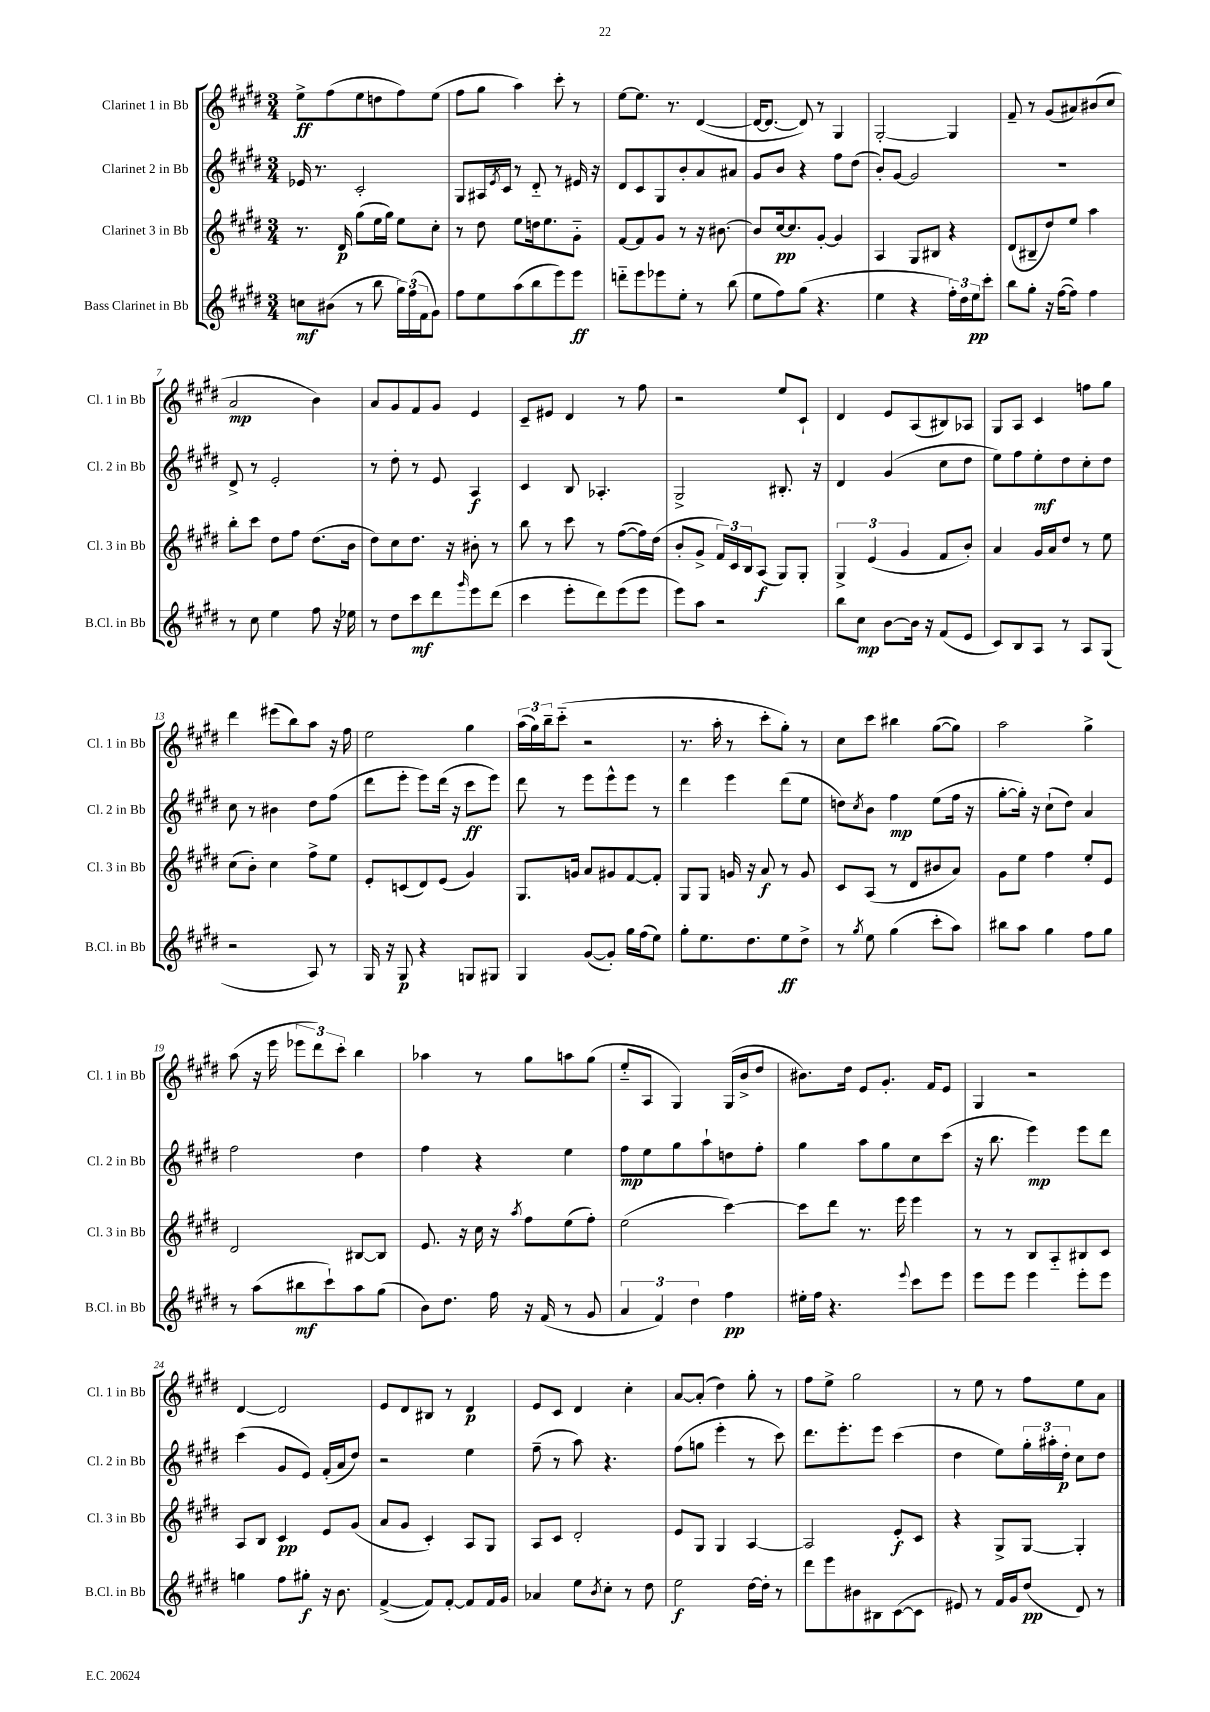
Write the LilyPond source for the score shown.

<<
\new StaffGroup <<
\new Staff = "s0" \with { instrumentName = "Clarinet 1 in Bb" shortInstrumentName = "Cl. 1 in Bb" } {
    \clef treble \key e \major \numericTimeSignature \time 3/4
    e''8->\ff fis''8( e''8 d''8 fis''8) e''8( |
    fis''8 gis''8 a''4) cis'''8-. r8 |
    e''8~ e''8. r8. dis'4~( |
    dis'16~ dis'8.~ dis'8) r8 gis4 |
    gis2~-. gis4 |
    fis'8-- r8 gis'8( ais'8) bis'8( cis''8 |
    a'2\mp b'4) |
    a'8 gis'8 fis'8 gis'8 e'4 |
    cis'8-- eis'8 dis'4 r8 fis''8 |
    r2 e''8 cis'8-! |
    dis'4 e'8 a8( bis8) aes8 |
    gis8 a8 cis'4 f''8 gis''8 |
    dis'''4 eis'''8( b''8) a''8 r16 fis''16 |
    e''2 gis''4 |
    \tuplet 3/2 { a''16( gis''16) b''16-- } cis'''8-_( r2 |
    r8. a''16-. r8 cis'''8-. gis''8-.) r8 |
    cis''8 cis'''8 bis''4 gis''8~( gis''8) |
    a''2 gis''4-> |
    a''8( r16 e'''16 \tuplet 3/2 { ees'''8 dis'''8) cis'''8-. } b''4 |
    aes''4 r8 gis''8 a''8 gis''8( |
    e''8-_ a8 gis4) gis16( b'16-> dis''8 |
    bis'8.) dis''16 e'8 gis'8.-. fis'16 e'8 |
    gis4 r2 |
    dis'4~ dis'2 |
    e'8 dis'8 bis8 r8 dis'4\p |
    e'8 cis'8 dis'4 cis''4-. |
    a'8~ a'8-.( dis''4) gis''8-. r8 |
    fis''8 e''8-> gis''2 |
    r8 e''8 r8 fis''8 e''8 a'8 \bar "|." |
}
\new Staff = "s1" \with { instrumentName = "Clarinet 2 in Bb" shortInstrumentName = "Cl. 2 in Bb" } {
    \clef treble \key e \major \numericTimeSignature \time 3/4
    ees'16 r8. cis'2-. |
    gis8 ais16 \acciaccatura { e'8 } cis'16 r8 dis'8-_ r8 eis'16 r16 |
    dis'8 cis'8 gis8 b'8-. a'8 ais'8 |
    gis'8 b'8 r4 fis''8 dis''8( |
    b'8-.) gis'8~ gis'2 |
    R2. |
    dis'8-> r8 e'2-. |
    r8 dis''8-. r8 e'8 a4\f |
    cis'4 b8 aes4.-. |
    gis2-> bis8.-. r16 |
    dis'4 gis'4( cis''8 dis''8 |
    e''8) fis''8 e''8-.\mf dis''8 cis''8-. dis''8 |
    cis''8 r8 bis'4 dis''8 fis''8( |
    dis'''8 e'''8-. e'''8) dis'''16( r16 cis'''8\ff e'''8) |
    dis'''8 r8 e'''8 e'''8-^ e'''8 r8 |
    dis'''4 e'''4 dis'''8( e''8 |
    d''8) \acciaccatura { cis''8 } b'8 fis''4\mp e''8( fis''16 r16 |
    gis''8~-. gis''16-.) r16 cis''8-!( dis''8) a'4 |
    fis''2 dis''4 |
    fis''4 r4 e''4 |
    fis''8\mp e''8 gis''8 a''8-! d''8 fis''8-. |
    gis''4 a''8 gis''8 cis''8 cis'''8( |
    r16 b''8. e'''4\mp) e'''8 dis'''8 |
    cis'''4( gis'8 e'8) fis'16-.( a'16 dis''8) |
    r2 e''4 |
    fis''8--( r8 a''8) r4. |
    fis''8( g''8 e'''4-. r8 cis'''8) |
    dis'''8. e'''8.-. e'''8 cis'''4( |
    dis''4 e''8) \tuplet 3/2 { gis''16-. ais''16-. dis''16-.\p } cis''8 dis''8 \bar "|." |
}
\new Staff = "s2" \with { instrumentName = "Clarinet 3 in Bb" shortInstrumentName = "Cl. 3 in Bb" } {
    \clef treble \key e \major \numericTimeSignature \time 3/4
    r8. dis'16\p gis''8( e''16 gis''16) e''8 cis''8-. |
    r8 dis''8 e''8 d''16 e''8. gis'8-_ |
    fis'8~ fis'8 gis'8 r8 r16 bis'8.~ |
    bis'8 cis''16~\pp cis''8. gis'8~-. gis'4 |
    a4 gis8 bis8 r4 |
    dis'8( bis8-- dis''8) e''8 a''4 |
    b''8-. cis'''8 dis''8 fis''8 dis''8.( b'16 |
    dis''8) cis''8 dis''8. r16 bis'8-. r8 |
    b''8 r8 cis'''8 r8 fis''8~( fis''16) dis''16( |
    b'8-. gis'8-> \tuplet 3/2 { fis'16) cis'16 b16 } a8\f( gis8) gis8-. |
    \tuplet 3/2 { gis4-> e'4( gis'4 } fis'8 b'8-.) |
    a'4 gis'16 a'16 dis''8 r8 e''8 |
    cis''8( b'8-.) cis''4 fis''8-> e''8 |
    e'8-. c'8( dis'8) e'8( gis'4) |
    gis8. g'16 a'8 gis'8 fis'8~ fis'8-. |
    gis8 gis8 g'16 r16 a'8\f r8 g'8 |
    cis'8 a8( r8 dis'8 bis'8 a'8) |
    gis'8 e''8 fis''4 e''8-. e'8 |
    dis'2 bis8~ bis8 |
    e'8. r16 cis''16 r16 \acciaccatura { a''8 } fis''8 e''8( fis''8-.) |
    e''2( cis'''4~) |
    cis'''8 dis'''8 r8. e'''16 e'''4 |
    r8 r8 b8 a8-_ bis8 cis'8 |
    a8 b8 cis'4\pp e'8 gis'8( |
    a'8 gis'8 cis'4-.) a8 gis8 |
    a8 cis'8 dis'2-. |
    e'8 gis8 gis4 a4~ |
    a2 e'8-.\f cis'8 |
    r4 gis8-> gis8~ gis4-. \bar "|." |
}
\new Staff = "s3" \with { instrumentName = "Bass Clarinet in Bb" shortInstrumentName = "B.Cl. in Bb" } {
    \clef treble \key e \major \numericTimeSignature \time 3/4
    c''8\mf bis'8( r8 b''8 \tuplet 3/2 { gis''16) fis''16( fis'16 } gis'8) |
    fis''8 e''8 a''8( b''8 e'''8) e'''8\ff |
    d'''8-_ e'''8 ees'''8 e''8-. r8 b''8( |
    e''8 fis''8) gis''8( r4. |
    e''4 r4 \tuplet 3/2 { fis''16-.) dis''16 e''16\pp } cis'''8-. |
    b''8 gis''8-. r16 fis''16~( fis''8) fis''4 |
    r8 cis''8 e''4 fis''8 r16 ees''16 |
    r8 dis''8 cis'''8\mf dis'''8 \grace { gis'''16 } e'''8 dis'''8( |
    cis'''4 e'''8-. dis'''8) e'''8( e'''8 |
    e'''8) a''8 r2 |
    b''8 cis''8\mp b'8~ b'16 r16 fis'8( e'8 |
    cis'8) b8 a8 r8 a8 gis8( |
    r2 a8) r8 |
    gis16 r16 gis8\p r4 g8 gis8 |
    gis4 gis'8~( gis'8-.) gis''16 fis''16( e''8) |
    gis''8-. e''8. dis''8. e''8\ff dis''8-> |
    r8 \acciaccatura { gis''8 } e''8 gis''4( cis'''8-. a''8) |
    bis''8 a''8 gis''4 fis''8 gis''8 |
    r8 a''8( bis''8\mf cis'''8-!) a''8 gis''8( |
    b'8) dis''8. fis''16 r16 fis'16( r8 gis'8 |
    \tuplet 3/2 { a'4 fis'4) dis''4 } fis''4\pp |
    eis''16-. fis''16 r4. \appoggiatura { e'''8 } cis'''8 e'''8 |
    e'''8 e'''8 e'''4 e'''8-. e'''8 |
    g''4 fis''8 gis''8-.\f r16 b'8. |
    fis'4~->( fis'8) fis'8~-. fis'8 fis'16 gis'16 |
    aes'4 e''8 \acciaccatura { b'8 } cis''8-. r8 dis''8 |
    e''2\f dis''16~ dis''16-. r8 |
    dis'''8 e'''8 bis'8 bis8 cis'8~( cis'8 |
    eis'8) r8 fis'16 gis'16 dis''8\pp( dis'8) r8 \bar "|." |
}
>>
>>
